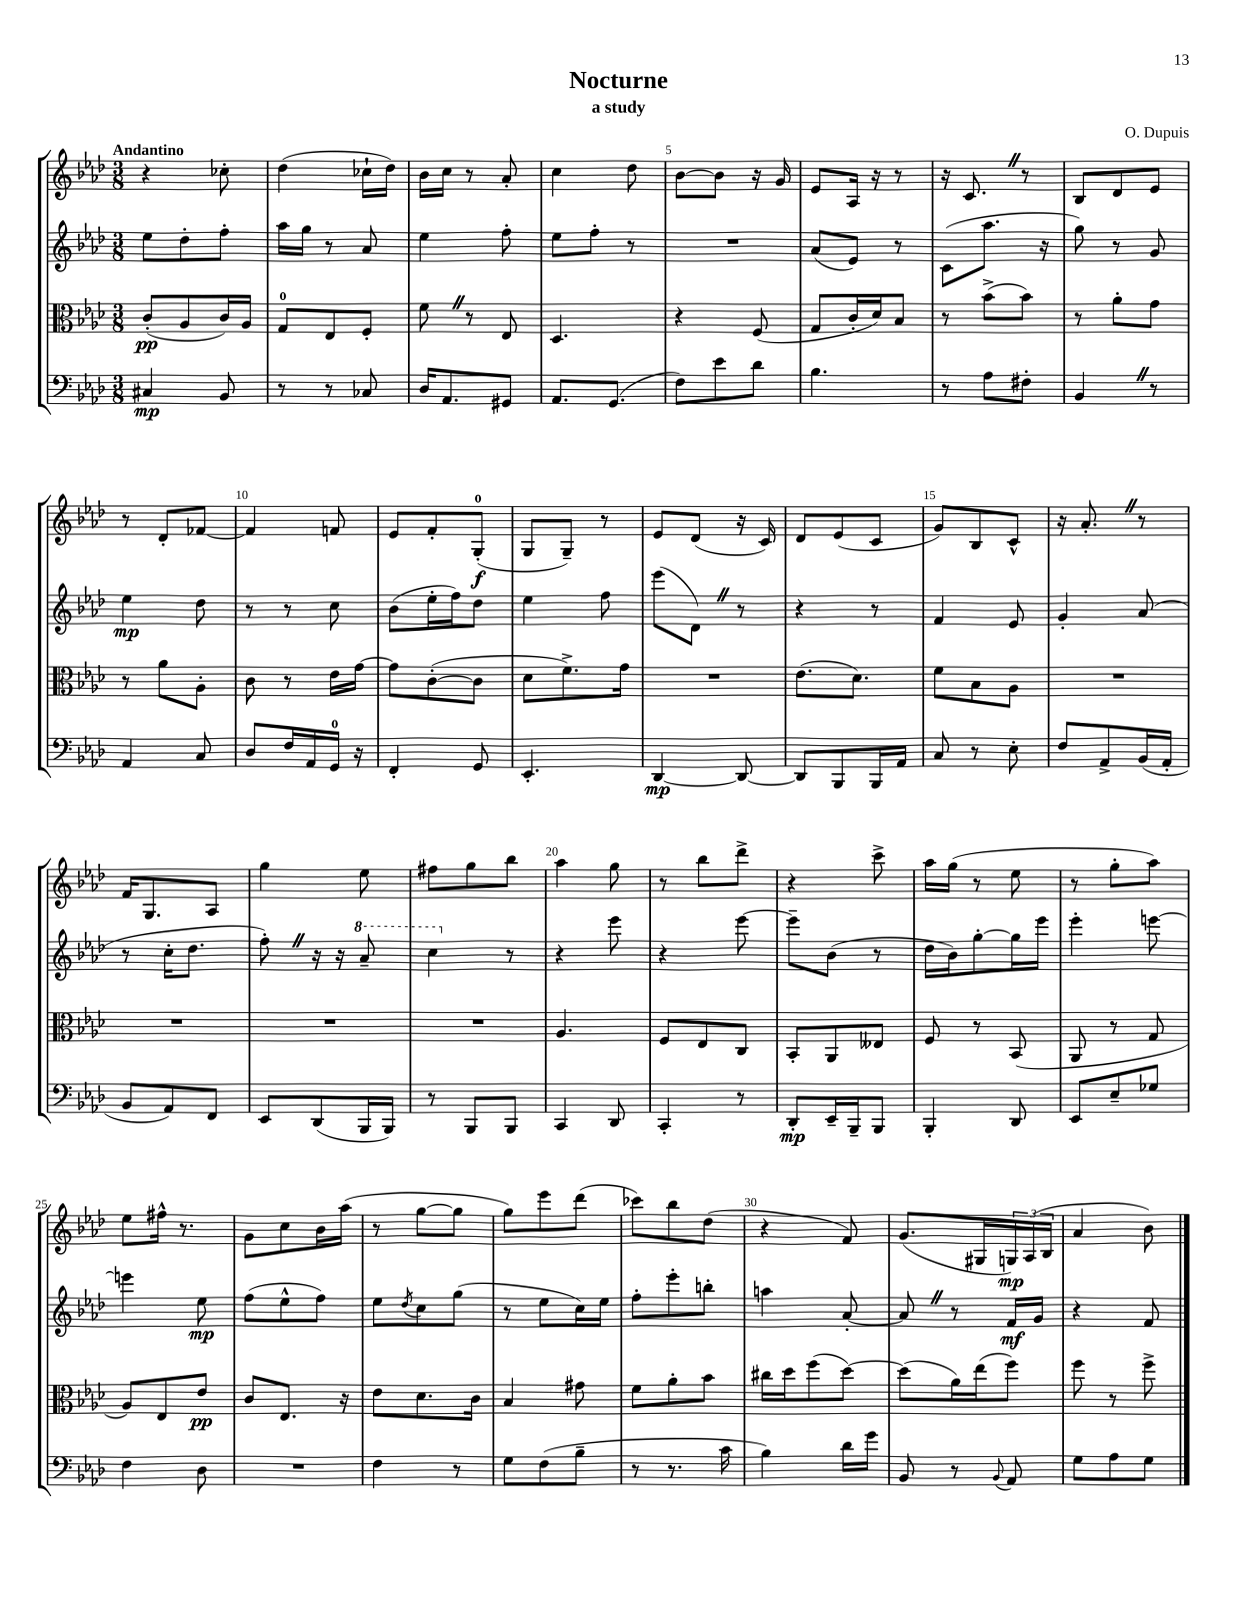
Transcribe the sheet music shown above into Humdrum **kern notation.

**kern	**dynam	**kern	**dynam	**kern	**dynam	**kern	**dynam
*part4	*part4	*part3	*part3	*part2	*part2	*part1	*part1
*staff4	*staff4	*staff3	*staff3	*staff2	*staff2	*staff1	*staff1
*clefF4	*	*clefC3	*	*clefG2	*	*clefG2	*
*k[b-e-a-d-]	*	*k[b-e-a-d-]	*	*k[b-e-a-d-]	*	*k[b-e-a-d-]	*
*M3/8	*	*M3/8	*	*M3/8	*	*M3/8	*
=1	=1	=1	=1	=1	=1	=1	=1
!	!	!	!	!	!	!LO:TX:a:B:t=Andantino	!
4C#X/	mp	(8c'/L	pp	8ee-\L	.	4r	.
.	.	8A-/	.	8dd-'\	.	.	.
8BB-/	.	16c/L)	.	8ff'\J	.	8cc-X'\	.
.	.	16A-/JJ	.	.	.	.	.
=2	=2	=2	=2	=2	=2	=2	=2
8r	.	8G/L	.	16aa-\LL	.	(4dd-\	.
.	.	.	.	16gg\JJ	.	.	.
8r	.	8E-/	.	8r	.	.	.
8C-X/	.	8F'/J	.	8a-/	.	16cc-X`\LL	.
.	.	.	.	.	.	16dd-\JJ)	.
=3	=3	=3	=3	=3	=3	=3	=3
16D-/KL	.	8fZ\	.	4ee-\	.	16b-\LL	.
8.AA-/	.	.	.	.	.	16cc\JJ	.
.	.	8r	.	.	.	8r	.
8GG#X/J	.	8E-/	.	8ff'\	.	8a-'/	.
=4	=4	=4	=4	=4	=4	=4	=4
8.AA-/L	.	4.D-/	.	8ee-\L	.	4cc\	.
.	.	.	.	8ff'\J	.	.	.
(8.GG/J	.	.	.	.	.	.	.
.	.	.	.	8r	.	8dd-\	.
=5	=5	=5	=5	=5	=5	=5	=5
8F\L)	.	4r	.	4.r	.	[8b-\L	.
8e-\	.	.	.	.	.	8b-\J]	.
8d-\J	.	(8F/	.	.	.	16r	.
.	.	.	.	.	.	16g/	.
=6	=6	=6	=6	=6	=6	=6	=6
4.B-\	.	8G/L	.	(8a-/L	.	8e-/L	.
.	.	16c'/L	.	8e-/J)	.	16A-/Jk	.
.	.	16d-/J)	.	.	.	16r	.
.	.	8B-/J	.	8r	.	8r	.
=7	=7	=7	=7	=7	=7	=7	=7
8r	.	8r	.	(8c\L	.	16r	.
.	.	.	.	.	.	8.cZ/	.
8A-\L	.	(8b-^\L	.	8.aa-\J	.	.	.
8F#X'\J	.	8b-\J)	.	.	.	8r	.
.	.	.	.	16r	.	.	.
=8	=8	=8	=8	=8	=8	=8	=8
4BB-Z/	.	8r	.	8gg\)	.	8B-/L	.
.	.	8a-'\L	.	8r	.	8d-/	.
8r	.	8g\J	.	8g/	.	8e-/J	.
!!LO:LB:g=z
=9	=9	=9	=9	=9	=9	=9	=9
4AA-/	.	8r	.	4ee-\	mp	8r	.
.	.	8a-\L	.	.	.	8d-'/L	.
8C/	.	8A-'\J	.	8dd-\	.	[8f-X/J	.
=10	=10	=10	=10	=10	=10	=10	=10
8D-/L	.	8c\	.	8r	.	4f-/]	.
16F/L	.	8r	.	8r	.	.	.
16AA-/	.	.	.	.	.	.	.
16GG/JJ	.	16e-\LL	.	8cc\	.	8fn/	.
16r	.	[16g\JJ	.	.	.	.	.
=11	=11	=11	=11	=11	=11	=11	=11
4FF'/	.	8g\L]	.	(8b-\L	.	8e-/L	.
.	.	([8c'\	.	16ee-'\L	.	8f'/	.
.	.	.	.	16ff\J)	.	.	.
8GG/	.	8c\J]	.	8dd-\J	.	(8G'/J	f
=12	=12	=12	=12	=12	=12	=12	=12
4.EE-'/	.	8d-\L	.	4ee-\	.	8G/L	.
.	.	8.f^\)	.	.	.	8G~/J)	.
.	.	.	.	8ff\	.	8r	.
.	.	16g\Jk	.	.	.	.	.
=13	=13	=13	=13	=13	=13	=13	=13
[4DD-/	mp	4.r	.	(8eee-\L	.	8e-/L	.
.	.	.	.	8d-Z\J)	.	(8d-/J	.
8DD-/_	.	.	.	8r	.	16r	.
.	.	.	.	.	.	16c/)	.
=14	=14	=14	=14	=14	=14	=14	=14
8DD-/L]	.	(8.e-\L	.	4r	.	8d-/L	.
8BBB-/	.	.	.	.	.	(8e-/	.
.	.	8.d-\J)	.	.	.	.	.
16BBB-/L	.	.	.	8r	.	8c/J	.
16AA-/JJ	.	.	.	.	.	.	.
=15	=15	=15	=15	=15	=15	=15	=15
8C/	.	8f\L	.	4f/	.	8g/L)	.
8r	.	8B-\	.	.	.	8B-/	.
8E-'\	.	8A-\J	.	8e-/	.	8c^^/J	.
=16	=16	=16	=16	=16	=16	=16	=16
8F/L	.	4.r	.	4g'/	.	16r	.
.	.	.	.	.	.	8.a-'Z/	.
8AA-^/	.	.	.	.	.	.	.
(16BB-/L	.	.	.	(8a-/	.	8r	.
16AA-'/JJ	.	.	.	.	.	.	.
!!LO:LB:g=z
=17	=17	=17	=17	=17	=17	=17	=17
8BB-/L	.	4.r	.	8r	.	16f/KL	.
.	.	.	.	.	.	8.G/	.
8AA-/)	.	.	.	16cc'\KL	.	.	.
.	.	.	.	8.dd-\J	.	.	.
8FF/J	.	.	.	.	.	8A-/J	.
=18	=18	=18	=18	=18	=18	=18	=18
8EE-/L	.	4.r	.	8ff'Z\)	.	4gg\	.
(8DD-/	.	.	.	16r	.	.	.
.	.	.	.	16r	.	.	.
*	*	*	*	*8va	*	*	*
16BBB-/L	.	.	.	8aa-~/	.	8ee-\	.
16BBB-/JJ)	.	.	.	.	.	.	.
=19	=19	=19	=19	=19	=19	=19	=19
8r	.	4.r	.	4ccc\	.	8ff#X\L	.
8BBB-/L	.	.	.	.	.	8gg\	.
*	*	*	*	*X8va	*	*	*
8BBB-/J	.	.	.	8r	.	8bb-\J	.
=20	=20	=20	=20	=20	=20	=20	=20
4CC/	.	4.A-/	.	4r	.	4aa-\	.
8DD-/	.	.	.	8eee-\	.	8gg\	.
=21	=21	=21	=21	=21	=21	=21	=21
4CC'/	.	8F/L	.	4r	.	8r	.
.	.	8E-/	.	.	.	8bb-\L	.
8r	.	8C/J	.	[8eee-\	.	8ddd-^\J	.
=22	=22	=22	=22	=22	=22	=22	=22
8DD-'/L	mp	8BB-'/L	.	8eee-~\L]	.	4r	.
16EE-~/L	.	8AA-/	.	(8b-\J	.	.	.
16BBB-~/J	.	.	.	.	.	.	.
8BBB-/J	.	8E--X/J	.	8r	.	8ccc^\	.
=23	=23	=23	=23	=23	=23	=23	=23
4BBB-'/	.	8F/	.	16dd-\LL	.	16aa-\LL	.
.	.	.	.	16b-\J)	.	(16gg\JJ	.
.	.	8r	.	[8gg'\	.	8r	.
8DD-/	.	(8BB-/	.	16gg\L]	.	8ee-\	.
.	.	.	.	16eee-\JJ	.	.	.
=24	=24	=24	=24	=24	=24	=24	=24
8EE-/L	.	8AA-/	.	4eee-'\	.	8r	.
8E-~/	.	8r	.	.	.	8gg'\L	.
8G-X/J	.	8G/	.	[8eeen\	.	8aa-\J)	.
!!LO:LB:g=z
=25	=25	=25	=25	=25	=25	=25	=25
4F\	.	8A-/L)	.	4eeen\]	.	8ee-\L	.
.	.	8E-/	.	.	.	16ff#X^^\Jk	.
.	.	.	.	.	.	8.r	.
8D-\	.	8e-/J	pp	8ee-\	mp	.	.
=26	=26	=26	=26	=26	=26	=26	=26
4.r	.	8c/L	.	(8ff\L	.	8g\L	.
.	.	8.E-/J	.	8ee-^^\	.	8cc\	.
.	.	.	.	8ff\J)	.	16b-\L	.
.	.	16r	.	.	.	(16aa-\JJ	.
=27	=27	=27	=27	=27	=27	=27	=27
4F\	.	8e-\L	.	8ee-\L	.	8r	.
.	.	.	.	8qdd-/	.	.	.
.	.	8.d-\	.	8cc\	.	[8gg\L	.
8r	.	.	.	(8gg\J	.	8gg\J]	.
.	.	16c\Jk	.	.	.	.	.
=28	=28	=28	=28	=28	=28	=28	=28
8G\L	.	4B-/	.	8r	.	8gg\L)	.
(8F\	.	.	.	8ee-\L	.	8eee-\	.
8B-~\J	.	8g#X\	.	16cc\L)	.	(8ddd-\J	.
.	.	.	.	16ee-\JJ	.	.	.
=29	=29	=29	=29	=29	=29	=29	=29
8r	.	8f\L	.	8ff'\L	.	8ccc-X\L)	.
8.r	.	8a-'\	.	8eee-'\	.	8bb-\	.
.	.	8b-\J	.	8bbn'\J	.	(8dd-\J	.
16c\	.	.	.	.	.	.	.
=30	=30	=30	=30	=30	=30	=30	=30
4B-\)	.	16cc#X\LL	.	4aan\	.	4r	.
.	.	16dd-\J	.	.	.	.	.
.	.	(8ff\	.	.	.	.	.
16d-\LL	.	[8dd-\J)	.	[8a-'/	.	8f/)	.
16g\JJ	.	.	.	.	.	.	.
=31	=31	=31	=31	=31	=31	=31	=31
8BB-/	.	(8dd-\L]	.	8a-Z/]	.	(8.g/L	.
8r	.	16a-\L)	.	8r	.	.	.
.	.	(16ee-\J	.	.	.	16G#X/L	.
8qqBB-/	.	.	.	.	.	.	.
8AA-/	.	8ff\J)	.	16f/LL	mf	24Gn/)	mp
.	.	.	.	.	.	(24A-/	.
.	.	.	.	16g/JJ	.	.	.
.	.	.	.	.	.	24B-/JJ	.
=32	=32	=32	=32	=32	=32	=32	=32
8G\L	.	8ff\	.	4r	.	4a-/	.
8A-\	.	8r	.	.	.	.	.
8G\J	.	8ff^\	.	8f/	.	8b-\)	.
==	==	==	==	==	==	==	==
*-	*-	*-	*-	*-	*-	*-	*-
